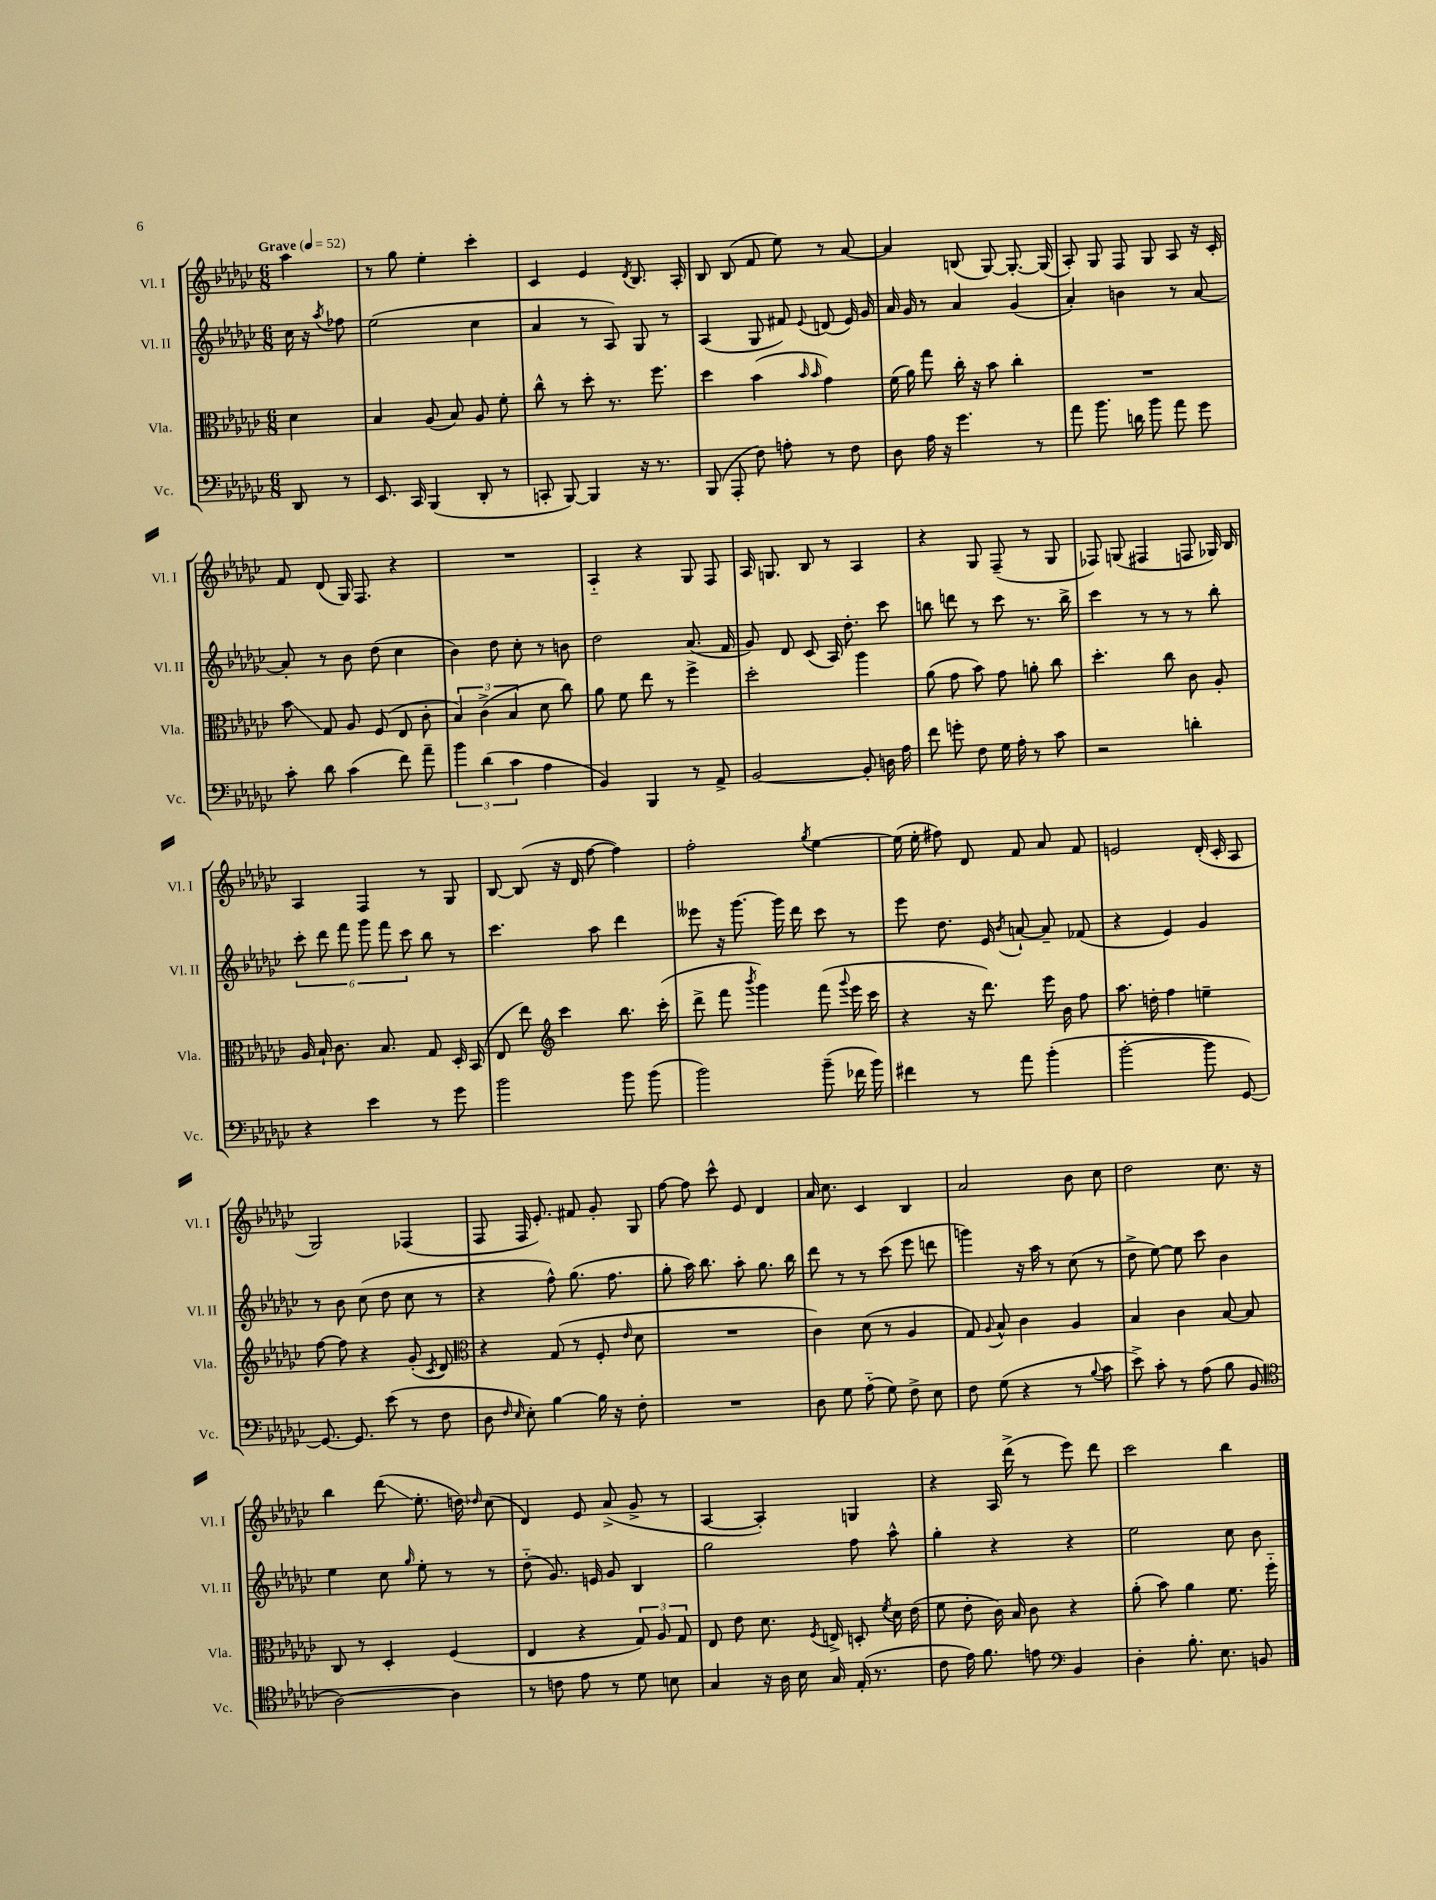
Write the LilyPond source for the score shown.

<<
\new StaffGroup <<
\new Staff = "s0" \with { instrumentName = "Vl. I" shortInstrumentName = "Vl. I" } {
    \clef treble \key ges \major \numericTimeSignature \time 6/8 \partial 4 \tempo "Grave" 4 = 52
    \autoBeamOff aes''4 |
    r8 ges''8 ees''4-. ces'''4-. |
    ces'4 ees'4 \acciaccatura { des'8 } bes8. aes16-. |
    bes8 bes8( f'8 ees''8) r8 aes'8~ |
    aes'4 b8( ges8~) ges8.~-. ges16( |
    aes8-.) ges8 f8 ges8 aes8 r16 ces'16-. |
    f'8 des'8( ges16) f8. r4 |
    R2. |
    aes4-_ r4 ges8 f8 |
    aes16 g8. bes8 r8 aes4 |
    r4 ges8 f8--( r8 ges8 |
    fes8) g8( fis4 f8 ges16) bes16 |
    aes4 f4 r8 ges8 |
    bes8~ bes8( r16 des'16 f''8~ f''4) |
    f''2-. \acciaccatura { ges''8 } ees''4~ |
    ees''16( ees''16-. fis''8) des'8 f'8 aes'8 f'8 |
    e'2 des'16-.( ces'16-. aes8 |
    ges2) fes4( |
    f8 f16 ees'8.-.) fis'8 ges'8-. ges8 |
    f''8~ f''8 ces'''8-^ ees'8 des'4 |
    aes'16 ces''8. ces'4 bes4 |
    aes'2 bes'8 ces''8 |
    des''2 ces''8. r16 |
    bes''4 des'''8\glissando( ees''8.-. d''16) \grace { des''16 } ces''8( |
    des'4) ees'8 aes'8->( ges'8-> r8 |
    aes4~ aes4-.) g4 |
    r4 aes16 des'''16->( r8 ees'''8) des'''8 |
    ces'''2 bes''4 \bar "|." |
}
\new Staff = "s1" \with { instrumentName = "Vl. II" shortInstrumentName = "Vl. II" } {
    \clef treble \key ges \major \numericTimeSignature \time 6/8 \partial 4
    \autoBeamOff ces''16 r16 \acciaccatura { aes''8 } fes''8 |
    ees''2( ces''4 |
    aes'4 r8 aes8) ges8 r8 |
    aes4( ges8 fis'8) \appoggiatura { ees'8 } d'8( ees'16) ges'16 |
    aes'16 ges'16 r8 aes'4 ges'4( |
    aes'4-.) b'4 r8 aes'8~ |
    aes'8-. r8 bes'8 des''8( ces''4 |
    bes'4) des''8 ces''8-. r8 b'8 |
    des''2 aes'8.( f'16 |
    ges'8) des'8 ces'8( aes16) des''8.-. ces'''8 |
    b''8 d'''8 r8 ces'''8 r8. b''16-> |
    ces'''4 r8 r8 r8 bes''8-. |
    \tuplet 6/4 { ces'''8-. des'''8 f'''8 ges'''8 f'''8 ces'''8 } bes''8 r8 |
    ces'''4. aes''8 des'''4 |
    eeses'''8 r16 ges'''8.~ ges'''16 des'''16 ces'''8 r8 |
    ees'''8 des''8. ees'16 \acciaccatura { bes'8 } a'8~-! a'8-- fes'8( |
    r4 ees'4) ges'4 |
    r8 bes'8 ces''8( des''8 ces''8 r8 |
    r4 f''8-^) ges''8.( f''8. |
    ges''8-. aes''16) bes''8. aes''8-. ges''8. bes''16 |
    des'''8 r8 r8 ces'''8( ees'''8 d'''8 |
    g'''4) r16 aes''16 r8 ces''8( r8 |
    des''8-> ees''8~) ees''8 ces'''8 bes'4 |
    ees''4 ces''8 \grace { ges''16 } ees''8-. r8 r8 |
    des''8-_( ges'8.) e'16 ges'8 bes4 |
    ges''2 f''8 aes''8-^ |
    ges''4-. r4 r4 |
    ees''2 ces''8 bes'8 \bar "|." |
}
\new Staff = "s2" \with { instrumentName = "Vla." shortInstrumentName = "Vla." } {
    \clef alto \key ges \major \numericTimeSignature \time 6/8 \partial 4
    \autoBeamOff des'4 |
    bes4 aes8( bes8) aes8 f'8-. |
    ces''8-^ r8 des''8-. r8. f''8. |
    des''4 bes'4( \grace { bes'16 bes'16 } ges'4) |
    f'16( aes'16) ges''8 ces''16-. r16 bes'8 ces''4-. |
    R2. |
    bes'8\glissando ges8 aes8 f8( ees8 ces'8-. |
    \tuplet 3/2 { bes4) ces'4->( bes4 } des'8 ces''8) |
    aes'8 f'8 ees''8 r8 f''4-> |
    des''2-. aes''4 |
    aes'8( ges'8 bes'8) ges'8 a'8-. ces''8 |
    des''4.-. ces''8 ces'8 aes8-. |
    aes16 bes16-! ces'8. bes8. ges8 des16-. bes,16( |
    ees8 ees''8) \clef treble ces'''4 bes''8. ces'''16-.( |
    des'''8-> f'''8 \acciaccatura { bes'''8 } ges'''4) f'''8( \appoggiatura { ges'''8 } ees'''16 ces'''16 |
    r4 r16 des'''8.) ees'''16 bes'16 f''8 |
    aes''8. d''16-. f''4 e''4-- |
    f''8~ f''8 r4 ges'8-.( \acciaccatura { ces'8 } des'8) |
    \clef alto r4 ges8( r8 f8-. \grace { ees'16 } des'8 |
    R2. |
    ces'4) des'8( r8 aes4 |
    ges8) \appoggiatura { aes8 } bes8-^ ces'4 aes4 |
    bes4 ces'4 bes8~ bes8 |
    ces8 r8 des4-. f4( |
    ees4 r4 \tuplet 3/2 { ges8) aes8 ges8 } |
    ees8 ees'8 des'8. \acciaccatura { f8 } e16-> d8-. \acciaccatura { f'8 } des'16 ees'16( |
    f'8 ees'8-. ces'16) bes16 ces'8 r4 |
    aes'8-.( bes'8) aes'4 f'8. f''16-_ \bar "|." |
}
\new Staff = "s3" \with { instrumentName = "Vc." shortInstrumentName = "Vc." } {
    \clef bass \key ges \major \numericTimeSignature \time 6/8 \partial 4
    \autoBeamOff des,8 r8 |
    ees,8. ces,16 bes,,4( des,8-. r8 |
    c,8-. bes,,8~) bes,,4 r16 r8. |
    bes,,8( aes,,8-. f8) a8-. r8 f8 |
    des8 aes16 r16 ges'4. r8 |
    aes'8 bes'8. d'16 bes'8 aes'8 ges'8 |
    ces'8-. des'8 ces'4( f'8) aes'8-- |
    \tuplet 3/2 { bes'4 des'4( ces'4 } aes4 |
    bes,4) bes,,4 r8 aes,8-> |
    bes,2~ bes,8-. d16 aes16 |
    f'8 g'8-. f8 ges16 aes16-. r8 ces'8 |
    r2 d'4-. |
    r4 ees'4 r8 ges'8 |
    bes'2 bes'8 bes'8( |
    bes'2) bes'8--( fes'16 bes'16) |
    fis'4 r8 aes'8 bes'4-.( |
    bes'2~-. bes'8 ges,8~) |
    ges,8.~ ges,8. ees'8( r8 f8 |
    des8 \grace { f16 ees16 } ees8-.) bes4~ bes16 r16 f8-. |
    R2. |
    des8 ges8 aes8-_( ges8) f8-> ees8 |
    f8 ges8( r4 r8 \appoggiatura { bes8 } ces'8 |
    ees'8->) ces'8-. r8 aes8( bes8 bes,8 |
    \clef tenor aes2~) aes4 |
    r8 c'8 ees'8 r8 des'8 b8 |
    ges4 r16 aes16 bes16 ges16 ees16-.( r8. |
    ces'8 ees'16) f'8. e'8 \clef bass bes,4 |
    des4-. bes8.-. ees8. b,8 \bar "|." |
}
>>
>>
\layout { \context { \Score \remove "Bar_number_engraver" } }
